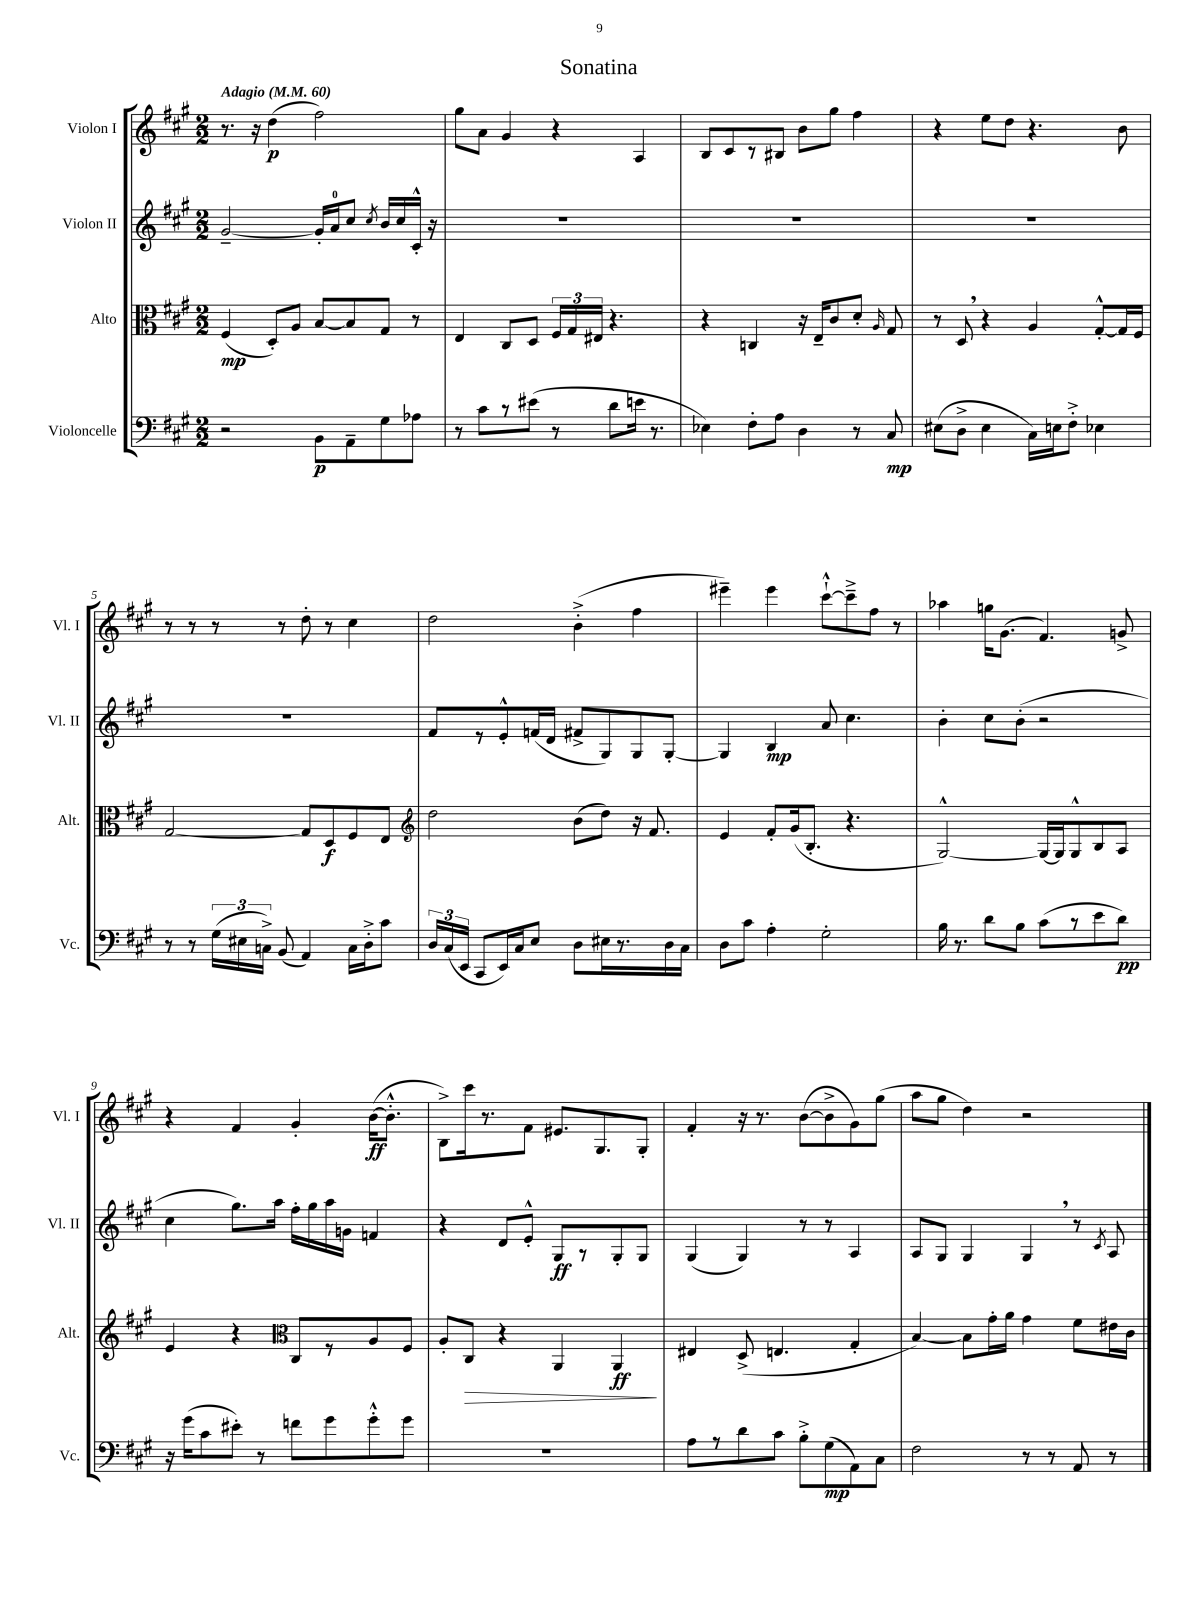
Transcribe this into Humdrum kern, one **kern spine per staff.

**kern	**kern	**kern	**kern
*staff4	*staff3	*staff2	*staff1
*clefF4	*clefC3	*clefG2	*clefG2
*k[f#c#g#]	*k[f#c#g#]	*k[f#c#g#]	*k[f#c#g#]
*M2/2	*M2/2	*M2/2	*M2/2
*MM60	*MM60	*MM60	*MM60
2r	(4F#/	[2g#~/	8.r
.	.	.	16r
.	8D'/L)	.	(4dd\
.	8A/J	.	.
8BB\L	[8B/L	16g#'/]LL	2ff#\)
.	.	16a/J	.
8AA~\	8B/]	8cc#/J	.
.	.	8qcc#/	.
8G#\	8G#/J	16b/LL	.
.	.	16cc#/	.
8A-\J	8r	16c#'^^/JJ	.
.	.	16r	.
=	=	=	=
8r	4E/	1r	8gg#\L
8c#\L	.	.	8a\J
8r	8C#/L	.	4g#/
(8e#\J	8D/J	.	.
8r	24F#/LL	.	4r
.	24G#/	.	.
.	24E#/JJ	.	.
8d\L	4.r	.	.
16e\Jk	.	.	4A/
8.r	.	.	.
=	=	=	=
4E-\)	4r	1r	8B/L
.	.	.	8c#/
8F#'\L	4C/	.	8r
8A\J	.	.	8B#/J
4D\	16r	.	8b\L
.	16E~/LK	.	.
.	8c#/	.	8gg#\J
8r	8d'/J	.	4ff#\
.	16qqA/	.	.
8C#/	8G#/	.	.
=	=	=	=
(8E#\L	8r	1r	4r
8D^\J	8D/	.	.
4E#\	4r	.	8ee\L
.	.	.	8dd\J
16C#\LL)	4A/	.	4.r
16E\J	.	.	.
8F#'^\J	.	.	.
4E-\	[8G#'^^/L	.	.
.	16G#/]L	.	8b\
.	16F#/JJ	.	.
=	=	=	=
8r	[2G#/	1r	8r
8r	.	.	8r
(24G#\LL	.	.	8r
24E#\	.	.	.
24C^\JJ)	.	.	.
(8BB/	.	.	8r
4AA/)	8G#/]L	.	8dd'\
.	8D/	.	8r
16C\LL	8F#/	.	4cc#\
16D'^\J	.	.	.
8c#\J	8E/J	.	.
=	=	=	=
*	*clefG2	*	*
24D/LL	2dd\	8f#/L	2dd\
(24C#/	.	.	.
24EE/JJ	.	.	.
8CC#/L	.	8r	.
16EE/L)	.	8e'^^/	.
16C#/J	.	.	.
8E/J	.	(16f/L	.
.	.	16d/JJ	.
8D\L	(8b\L	8f#^/L	(4b'^\
16E#\L	8dd\J)	8G#/)	.
8.r	.	.	.
.	16r	8G#/	4ff#\
.	8.f#/	.	.
16D\	.	[8G#'/J	.
16C#\JJ	.	.	.
=	=	=	=
8D\L	4e/	4G#/]	4eee#~\)
8c#\J	.	.	.
4A'\	8f#'/L	4B/	4eee#\
.	(16g#/k	.	.
.	8.B'/J	.	.
2G#'\	.	8a/	[8ccc#`^^\L
.	4.r	4.cc#\	8ccc#~^\]
.	.	.	8ff#\J
.	.	.	8r
=	=	=	=
16B\	[2G#^^/)	4b'\	4aa-\
8.r	.	.	.
8d\L	.	8cc#\L	16gg\LK
.	.	.	(8.g#\J
8B\J	.	(8b'\J	.
(8c#\L	16G#/_LL	2r	4.f#/)
.	16G#/]J	.	.
8r	8G#^^/	.	.
8e\	8B/	.	.
8d\J)	8A/J	.	8g^/
=	=	=	=
16r	4e/	4cc#\	4r
(16g#\LK	.	.	.
8c#\	.	.	.
8e#'\J)	4r	8.gg#\L)	4f#/
8r	.	.	.
.	.	16aa\Jk	.
*	*clefC3	*	*
8f\L	8C#/L	16ff#'\LL	4g#'/
.	.	16gg#\	.
8g#\	8r	16aa\	.
.	.	16g\JJ	.
8g#'^^\	8A/	4f/	([16b\LK
.	.	.	8.b'^^\]J
8g#\J	8F#/J	.	.
=	=	=	=
1r	8A'/L	4r	8B^\L)
.	8C#/J	.	16ccc#\k
.	.	.	8.r
.	4r	8d/L	.
.	.	8e'^^/J	8f#\J
.	4AA/	8G#/L	8.e#/L
.	.	8r	.
.	.	.	8.G#/
.	4AA/	8G#'/	.
.	.	8G#/J	8G#'/J
=	=	=	=
8A\L	4E#/	(4G#/	4f#'/
8r	.	.	.
8d\	(8D^/	4G#/)	16r
.	.	.	8.r
8c#\J	4.E/	.	.
8B'^\L	.	8r	([8b\L
(8G#\	.	8r	8b^\]
8AA\)	4G#'/	4A/	8g#\)
8C#\J	.	.	(8gg#\J
=	=	=	=
2F#\	[4B/)	8A/L	8aa\L
.	.	8G#/J	8gg#\J
.	8B\]L	4G#/	4dd\)
.	16g#'\L	.	.
.	16a\JJ	.	.
8r	4g#\	4G#/	2r
8r	.	.	.
8AA/	8f#\L	8r	.
.	.	8qc#/	.
8r	16e#\L	8A/	.
.	16c#\JJ	.	.
==	==	==	==
*-	*-	*-	*-
